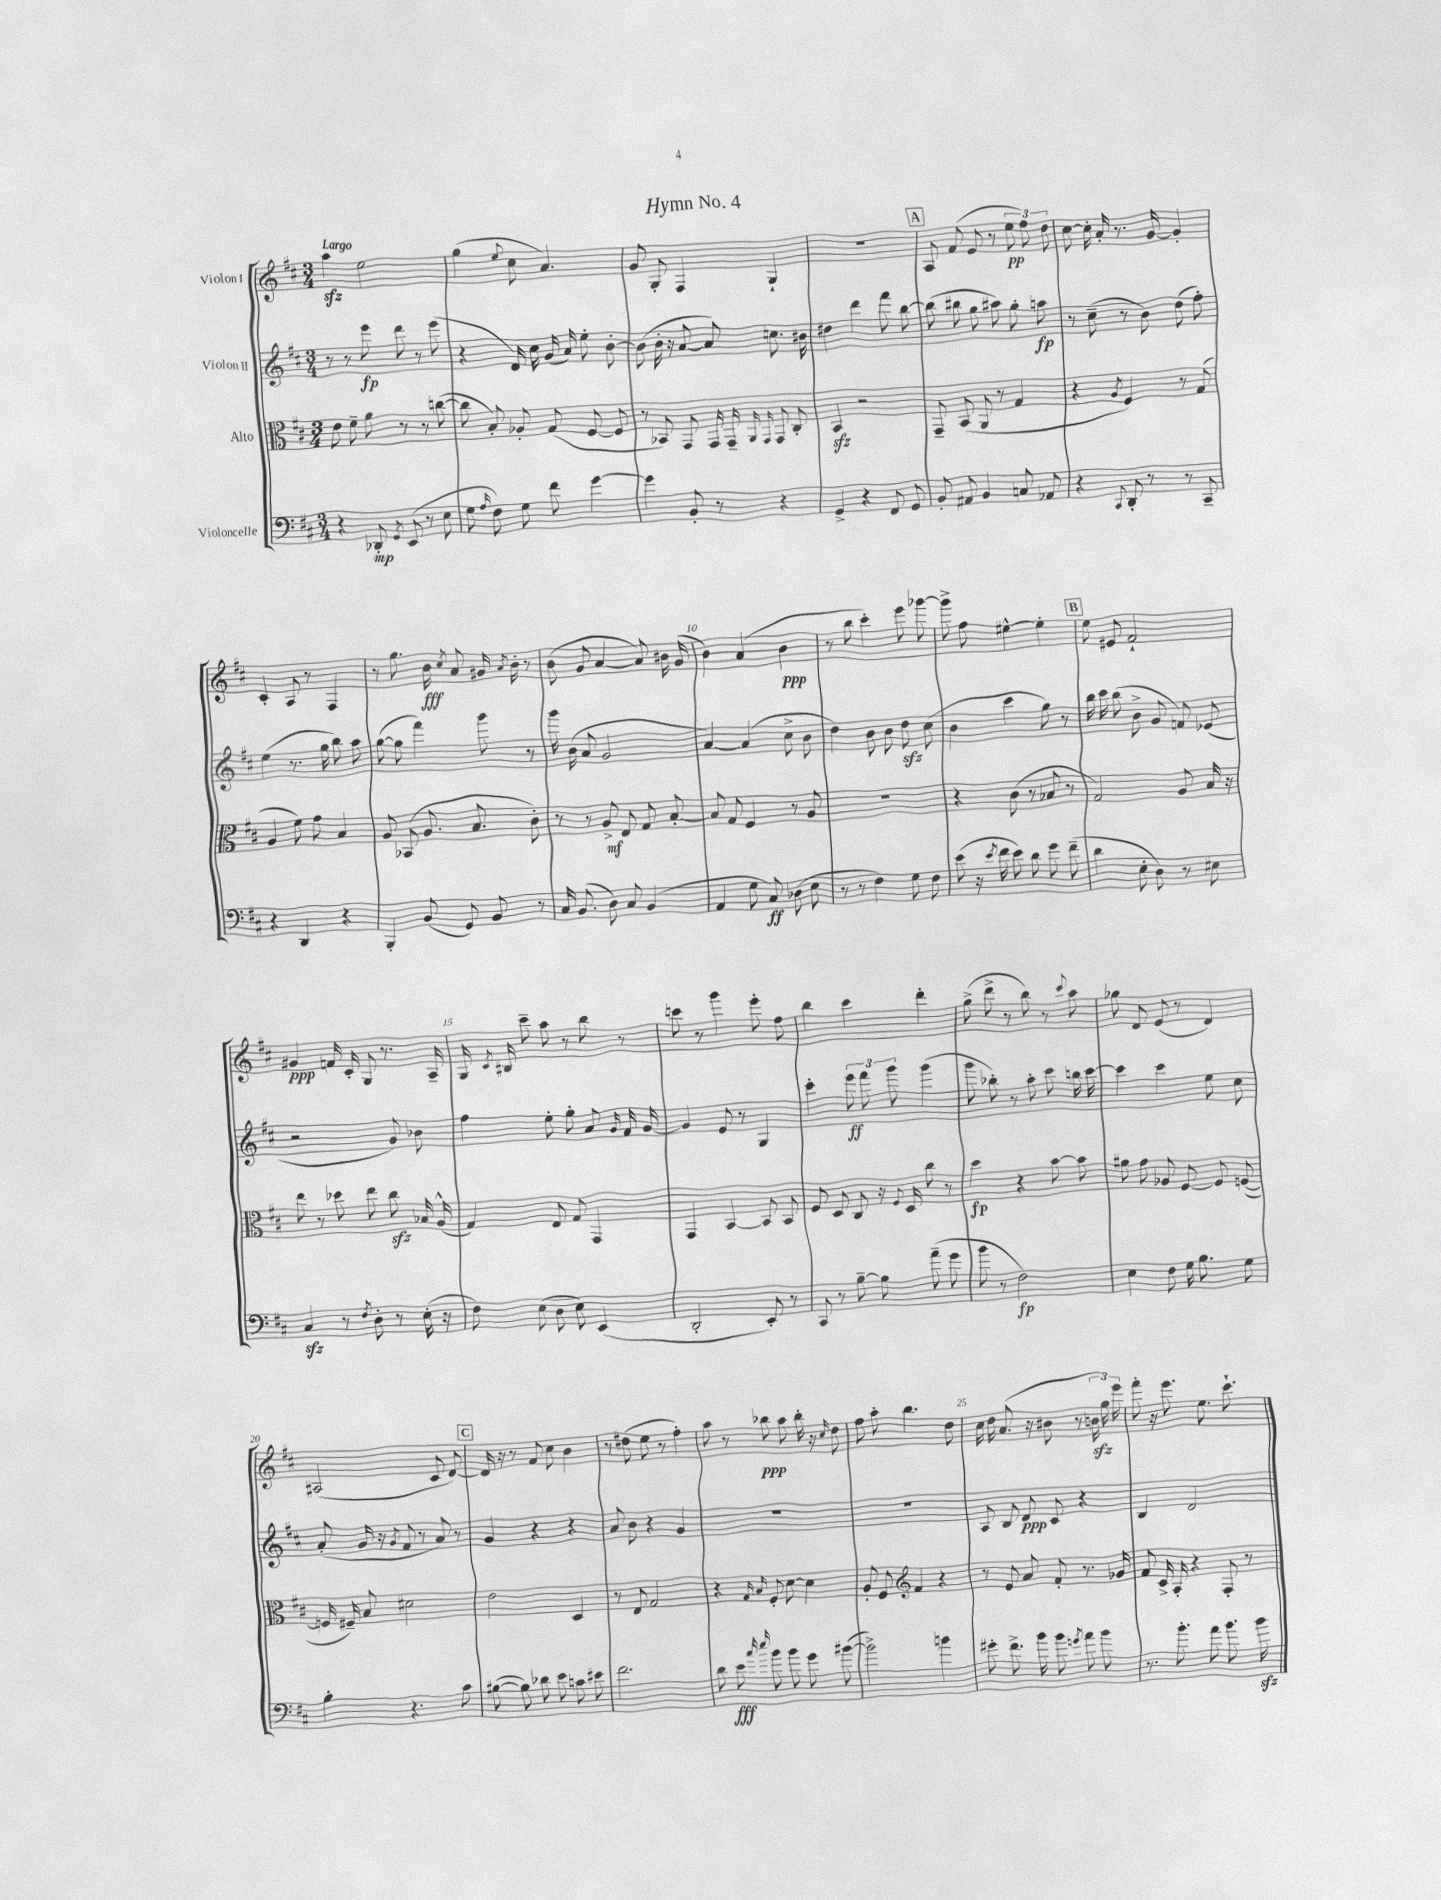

**kern	**dynam	**kern	**dynam	**kern	**dynam	**kern	**dynam
*part4	*part4	*part3	*part3	*part2	*part2	*part1	*part1
*staff4	*staff4	*staff3	*staff3	*staff2	*staff2	*staff1	*staff1
*I"Violoncelle	*	*I"Alto	*	*I"Violon II	*	*I"Violon I	*
*clefF4	*	*clefC3	*	*clefG2	*	*clefG2	*
*k[f#c#]	*	*k[f#c#]	*	*k[f#c#]	*	*k[f#c#]	*
*M3/4	*	*M3/4	*	*M3/4	*	*M3/4	*
=1	=1	=1	=1	=1	=1	=1	=1
!	!	!	!	!	!	!LO:TX:a:B:t=Largo	!
4r	.	8e\	.	8r	.	4aazz\	.
.	.	8f#~\	.	8r	.	.	.
8DD-X'/	mp	8a\	.	8eee\	fp	2ee\	.
8qGG/	.	.	.	.	.	.	.
(8EE/	.	8r	.	8ddd\	.	.	.
8r	.	8r	.	8r	.	.	.
8E\	.	([8ccn\	.	(8eee\	.	.	.
=2	=2	=2	=2	=2	=2	=2	=2
8G\	.	8cc\]	.	4r	.	(4gg\	.
16qqA/	.	.	.	.	.	.	.
8F#\)	.	8B'/)	.	.	.	.	.
.	.	.	.	.	.	8qqee/	.
8G\	.	8A-X'/	.	16d/)	.	8cc#\	.
.	.	.	.	16cc#\	.	.	.
8f#\	.	(8G/	.	(16g/	.	4.a/)	.
.	.	.	.	16a/)	.	.	.
[4g\	.	[8F#/	.	8ee'\	.	.	.
.	.	8F#/]	.	[8b'\	.	.	.
=3	=3	=3	=3	=3	=3	=3	=3
4g\]	.	8r	.	(8b\]	.	8g/	.
.	.	8BB-X/)	.	16b'\	.	8G'/	.
.	.	.	.	16r	.	.	.
8BB'/	.	8GG/	.	[8a/	.	4F#/	.
8r	.	16GG/	.	8a/])	.	.	.
.	.	16GG~/	.	.	.	.	.
.	.	16qqAA/	.	.	.	.	.
.	.	16qqGG/	.	.	.	.	.
4r	.	8GG/	.	8.ccn\	.	4G`/	.
.	.	8C#'/	.	.	.	.	.
.	.	.	.	16b#X\	.	.	.
=4	=4	=4	=4	=4	=4	=4	=4
4GG^/	.	4BBzz/	.	4dd#X\	.	2.r	.
4r	.	2r	.	4ddd\	.	.	.
8FF#/	.	.	.	8fff#\	.	.	.
8GG/	.	.	.	[8bb\	.	.	.
!!LO:REH:place=s1:t=A
=5	=5	=5	=5	=5	=5	=5	=5
8BB'/	.	8GG~/	.	(8bb\]	.	8A/	.
8AA#X/	.	(8BB/	.	8bb#X\	.	(8f#/	.
4BB/	.	8AA/	.	8gg\	.	8e/	.
.	.	8r	.	8aa#X\)	.	8r	.
8Cn/	.	4G/	.	8gg'\	.	12ee\	pp
.	.	.	.	.	.	12ff#\)	.
8AA-X/	.	.	.	8aan\	fp	.	.
.	.	.	.	.	.	12dd\	.
=6	=6	=6	=6	=6	=6	=6	=6
4r	.	4r	.	8r	.	[8cc#\	.
.	.	.	.	(8cc#~\	.	16cc#'\]	.
.	.	.	.	.	.	16a'/	.
8qqCC#/	.	8qA/	.	.	.	.	.
8DD'/	.	4F#/)	.	8r	.	8.r	.
8r	.	.	.	8b\)	.	.	.
.	.	.	.	.	.	[16g/	.
8r	.	8r	.	(8dd\	.	4g'/]	.
8CC#~/	.	(8G/	.	8ff#'\)	.	.	.
!!LO:LB:g=z
=7	=7	=7	=7	=7	=7	=7	=7
4r	.	4A/	.	(4ee\	.	4c#'/	.
4DD/	.	8f#\)	.	8.r	.	8A/	.
.	.	8g\	.	.	.	8r	.
.	.	.	.	16gg\	.	.	.
4r	.	4B/	.	8bb\)	.	4F#/	.
.	.	.	.	8aa\	.	.	.
=8	=8	=8	=8	=8	=8	=8	=8
4BBB'/	.	8A/	.	([8gg\	.	8r	.
.	.	(8BB-X/	.	8gg\]	.	8.gg\	.
(8BB/	.	8.A/	.	4fff#\)	.	.	.
.	.	.	.	.	.	16b\	fff
.	.	.	.	.	.	8qcc#/	.
8GG/)	.	.	.	.	.	8a/	.
.	.	8.B/	.	.	.	.	.
8BB/	.	.	.	8ggg\	.	16g#X/	.
.	.	.	.	.	.	8qa/	.
.	.	.	.	.	.	16b'\	.
8r	.	8c#'\)	.	8r	.	8r	.
=9	=9	=9	=9	=9	=9	=9	=9
16C#/	.	8r	.	16ggg\	.	(8b\	.
(8.BB/	.	.	.	(16b\	.	.	.
.	.	8r	.	8a/	.	8g/	.
8D\)	.	8A^/	mf	2g/	.	[4a/	.
8C#/	.	8E/	.	.	.	.	.
(4BB/	.	8G/	.	.	.	8a/])	.
.	.	[8B'/	.	.	.	16b#X\	.
.	.	.	.	.	.	(16g/	.
=10	=10	=10	=10	=10	=10	=10	=10
4AA/	.	8B/]	.	[4a/)	.	4b\)	.
.	.	8G/	.	.	.	.	.
8G\	.	4F#/	.	(4a/]	.	(4a/	.
8C#/)	ff	.	.	.	.	.	.
(8D-X\	.	8r	.	8cc#^\	.	4b\	ppp
8E\	.	8A/	.	8b\	.	.	.
=11	=11	=11	=11	=11	=11	=11	=11
8r	.	2.r	.	4dd\)	.	8r	.
8r	.	.	.	.	.	8bb\	.
4F#\)	.	.	.	8b\	.	4ccc#'\)	.
.	.	.	.	8b\	.	.	.
8G\	.	.	.	8ddzz\	.	8eee\	.
8F#\	.	.	.	(8cc#\	.	[8ggg-X\	.
=12	=12	=12	=12	=12	=12	=12	=12
(8e\	.	4r	.	4b\	.	8ggg-^\]	.
16r	.	.	.	.	.	8ff#\	.
8qe/	.	.	.	.	.	.	.
16f#\	.	.	.	.	.	.	.
8e\)	.	(8c#\	.	4ccc#\	.	[4ee#X^^\	.
8d\	.	8r	.	.	.	.	.
8g\	.	8B-X/	.	8gg\)	.	4ee#'\]	.
(8f#~\	.	8r	.	8r	.	.	.
!!LO:REH:place=s1:t=B
=13	=13	=13	=13	=13	=13	=13	=13
4d\	.	2G/)	.	16bb\	.	8ee\	.
.	.	.	.	16ccc#\	.	.	.
.	.	.	.	(8bb\	.	8e#X/	.
8E'\	.	.	.	8b^\	.	2f#`/	.
8D\)	.	.	.	8g/	.	.	.
8r	.	8A/	.	8fn/)	.	.	.
8E#X\	.	16B/	.	(8e-X/	.	.	.
.	.	16r	.	.	.	.	.
!!LO:LB:g=z
=14	=14	=14	=14	=14	=14	=14	=14
4C#zz/	.	8ee\	.	2r	.	4g#X/	ppp
.	.	8r	.	.	.	.	.
8r	.	8dd-X\	.	.	.	16fn/	.
.	.	.	.	.	.	16c#'/	.
8qF#/	.	.	.	.	.	.	.
8D'\	.	8ee\	.	.	.	8G/	.
8r	.	8cc#zz\	.	8g/)	.	8.r	.
(16E'\	.	16B-X/	.	8b-X\	.	.	.
16r	.	(16A^^/	.	.	.	16A~/	.
=15	=15	=15	=15	=15	=15	=15	=15
8F#\)	.	4G/)	.	4ff#\	.	16G/	.
.	.	.	.	.	.	8qc#/	.
.	.	.	.	.	.	16B#X/	.
(8E\	.	.	.	.	.	8ccc#~\	.
8D\	.	8E/	.	8ee'\	.	8aa\	.
8E\)	.	8G/	.	8gg'\	.	8r	.
(4EE/	.	4GG/	.	8a/	.	8bb\	.
.	.	.	.	16qqg/	.	.	.
.	.	.	.	16f#/	.	8r	.
.	.	.	.	[16g/	.	.	.
=16	=16	=16	=16	=16	=16	=16	=16
2DD'/	.	4GG/	.	4g/]	.	8cccn\	.
.	.	.	.	.	.	8r	.
.	.	[4BB/	.	8e/	.	4ggg\	.
.	.	.	.	8r	.	.	.
8EE'/)	.	8BB/]	.	4G/	.	8eee'\	.
8r	.	8BB/	.	.	.	8ff#\	.
=17	=17	=17	=17	=17	=17	=17	=17
8CC#/	.	8F#/	.	4ccc#'\	.	4bb\	.
8r	.	8D/	.	.	.	.	.
[8B~\	.	8C#/	.	12eee\	ff	4ccc#\	.
.	.	.	.	12fff#\	.	.	.
8B\]	.	16r	.	.	.	.	.
.	.	.	.	12ggg\	.	.	.
.	.	8qqF#/	.	.	.	.	.
.	.	16D/	.	.	.	.	.
(8a~\	.	8cc#\	.	(4ggg\	.	4ddd'\	.
8g\	.	8r	.	.	.	.	.
=18	=18	=18	=18	=18	=18	=18	=18
8b\	.	4dd\	fp	8ggg\	.	(8gg^\	.
8r	.	.	.	8bb-X'\)	.	8ddd^\	.
2F#\)	fp	4r	.	8r	.	8r	.
.	.	.	.	8aa'\	.	8bb\)	.
.	.	[8b\	.	8ccc#\	.	8r	.
.	.	.	.	.	.	8qqccc#/	.
.	.	8b\]	.	16bbn\	.	8aa\	.
.	.	.	.	[16ccc#\	.	.	.
=19	=19	=19	=19	=19	=19	=19	=19
4E\	.	8a#X\	.	4ccc#\]	.	8gg-X\	.
.	.	8g\	.	.	.	8d/	.
8F#\	.	8A-X/	.	4ccc#\	.	(8e/	.
16G\	.	[8F#/	.	.	.	8r	.
8.B\	.	.	.	.	.	.	.
.	.	8F#/]	.	8ee\	.	4d/)	.
8G\	.	([8Fn/	.	8cc#\	.	.	.
!!LO:LB:g=z
=20	=20	=20	=20	=20	=20	=20	=20
4B'\	.	16Fn/]	.	(8a'/	.	(2A#X/	.
.	.	16F#X~/)	.	.	.	.	.
.	.	8B/	.	16g/	.	.	.
.	.	.	.	16r	.	.	.
.	.	.	.	8qg/	.	.	.
4.r	.	2d#X\	.	8f#/	.	.	.
.	.	.	.	8r	.	.	.
.	.	.	.	8a/)	.	8c#/	.
8c#\	.	.	.	8r	.	[8d/)	.
!!LO:REH:place=s1:t=C
=21	=21	=21	=21	=21	=21	=21	=21
([8B#X\	.	2e\	.	4g/	.	16d/]	.
.	.	.	.	.	.	16r	.
8B#\])	.	.	.	.	.	8r	.
8d-X\	.	.	.	4r	.	8f#/	.
8e\	.	.	.	.	.	8cc#\	.
8cn\	.	4D/	.	4r	.	4b\	.
8e#X\	.	.	.	.	.	.	.
=22	=22	=22	=22	=22	=22	=22	=22
2.f#\	.	8r	.	8a/	.	8r	.
.	.	8E/	.	8b\	.	(8dd#X\	.
.	.	2G/	.	4r	.	8ee\	.
.	.	.	.	.	.	8r	.
.	.	.	.	4g/	.	4ff#'\)	.
=23	=23	=23	=23	=23	=23	=23	=23
8d\	.	4r	.	2.r	.	8aa\	.
8e\	fff	.	.	.	.	8r	.
16qqcc#/	.	16qqG/	.	.	.	.	.
16qqee/	.	16qqB/	.	.	.	.	.
8b\	.	8F#'/	.	.	.	8bb-X\	ppp
8b\	.	[8d\	.	.	.	8aa\	.
8g\	.	4d\]	.	.	.	16bb-'\	.
.	.	.	.	.	.	16r	.
.	.	.	.	.	.	16qqcc#/	.
([8b#X\	.	.	.	.	.	8dd\	.
=24	=24	=24	=24	=24	=24	=24	=24
2b#^\])	.	8A'/	.	2.r	.	8ff#\	.
.	.	8F#/	.	.	.	8aa'\	.
*	*	*clefG2	*	*	*	*	*
.	.	4f#/	.	.	.	4.bb\	.
4bn\	.	4r	.	.	.	.	.
.	.	.	.	.	.	8dd\	.
=25	=25	=25	=25	=25	=25	=25	=25
8g#X'\	.	8r	.	8A/	.	16cc#\	.
.	.	.	.	.	.	16dd\	.
8.f#^\	.	8e/	.	8B/	.	(8.a/	.
.	.	8a/	.	8d/	ppp	.	.
16b\	.	.	.	.	.	16r	.
8b\	.	8f#'/	.	8c#/	.	8b#X\	.
8qgn/	.	.	.	.	.	.	.
8a\	.	8.r	.	4r	.	8r	.
8b\	.	.	.	.	.	24bnzz\	.
.	.	.	.	.	.	24gg\)	.
.	.	16g-X/	.	.	.	.	.
.	.	.	.	.	.	24eee\	.
=26	=26	=26	=26	=26	=26	=26	=26
8.r	.	8f#/	.	4B/	.	8fff#'\	.
.	.	16c#^/	.	.	.	16r	.
8.b'\	.	16A'/	.	.	.	8.eee\	.
.	.	4r	.	2d/	.	.	.
8a\	.	.	.	.	.	8.ee\	.
8.b\	.	8F#'/	.	.	.	.	.
.	.	.	.	.	.	8.ccc#`\	.
.	.	8r	.	.	.	.	.
16bzz\	.	.	.	.	.	.	.
==	==	==	==	==	==	==	==
*-	*-	*-	*-	*-	*-	*-	*-
